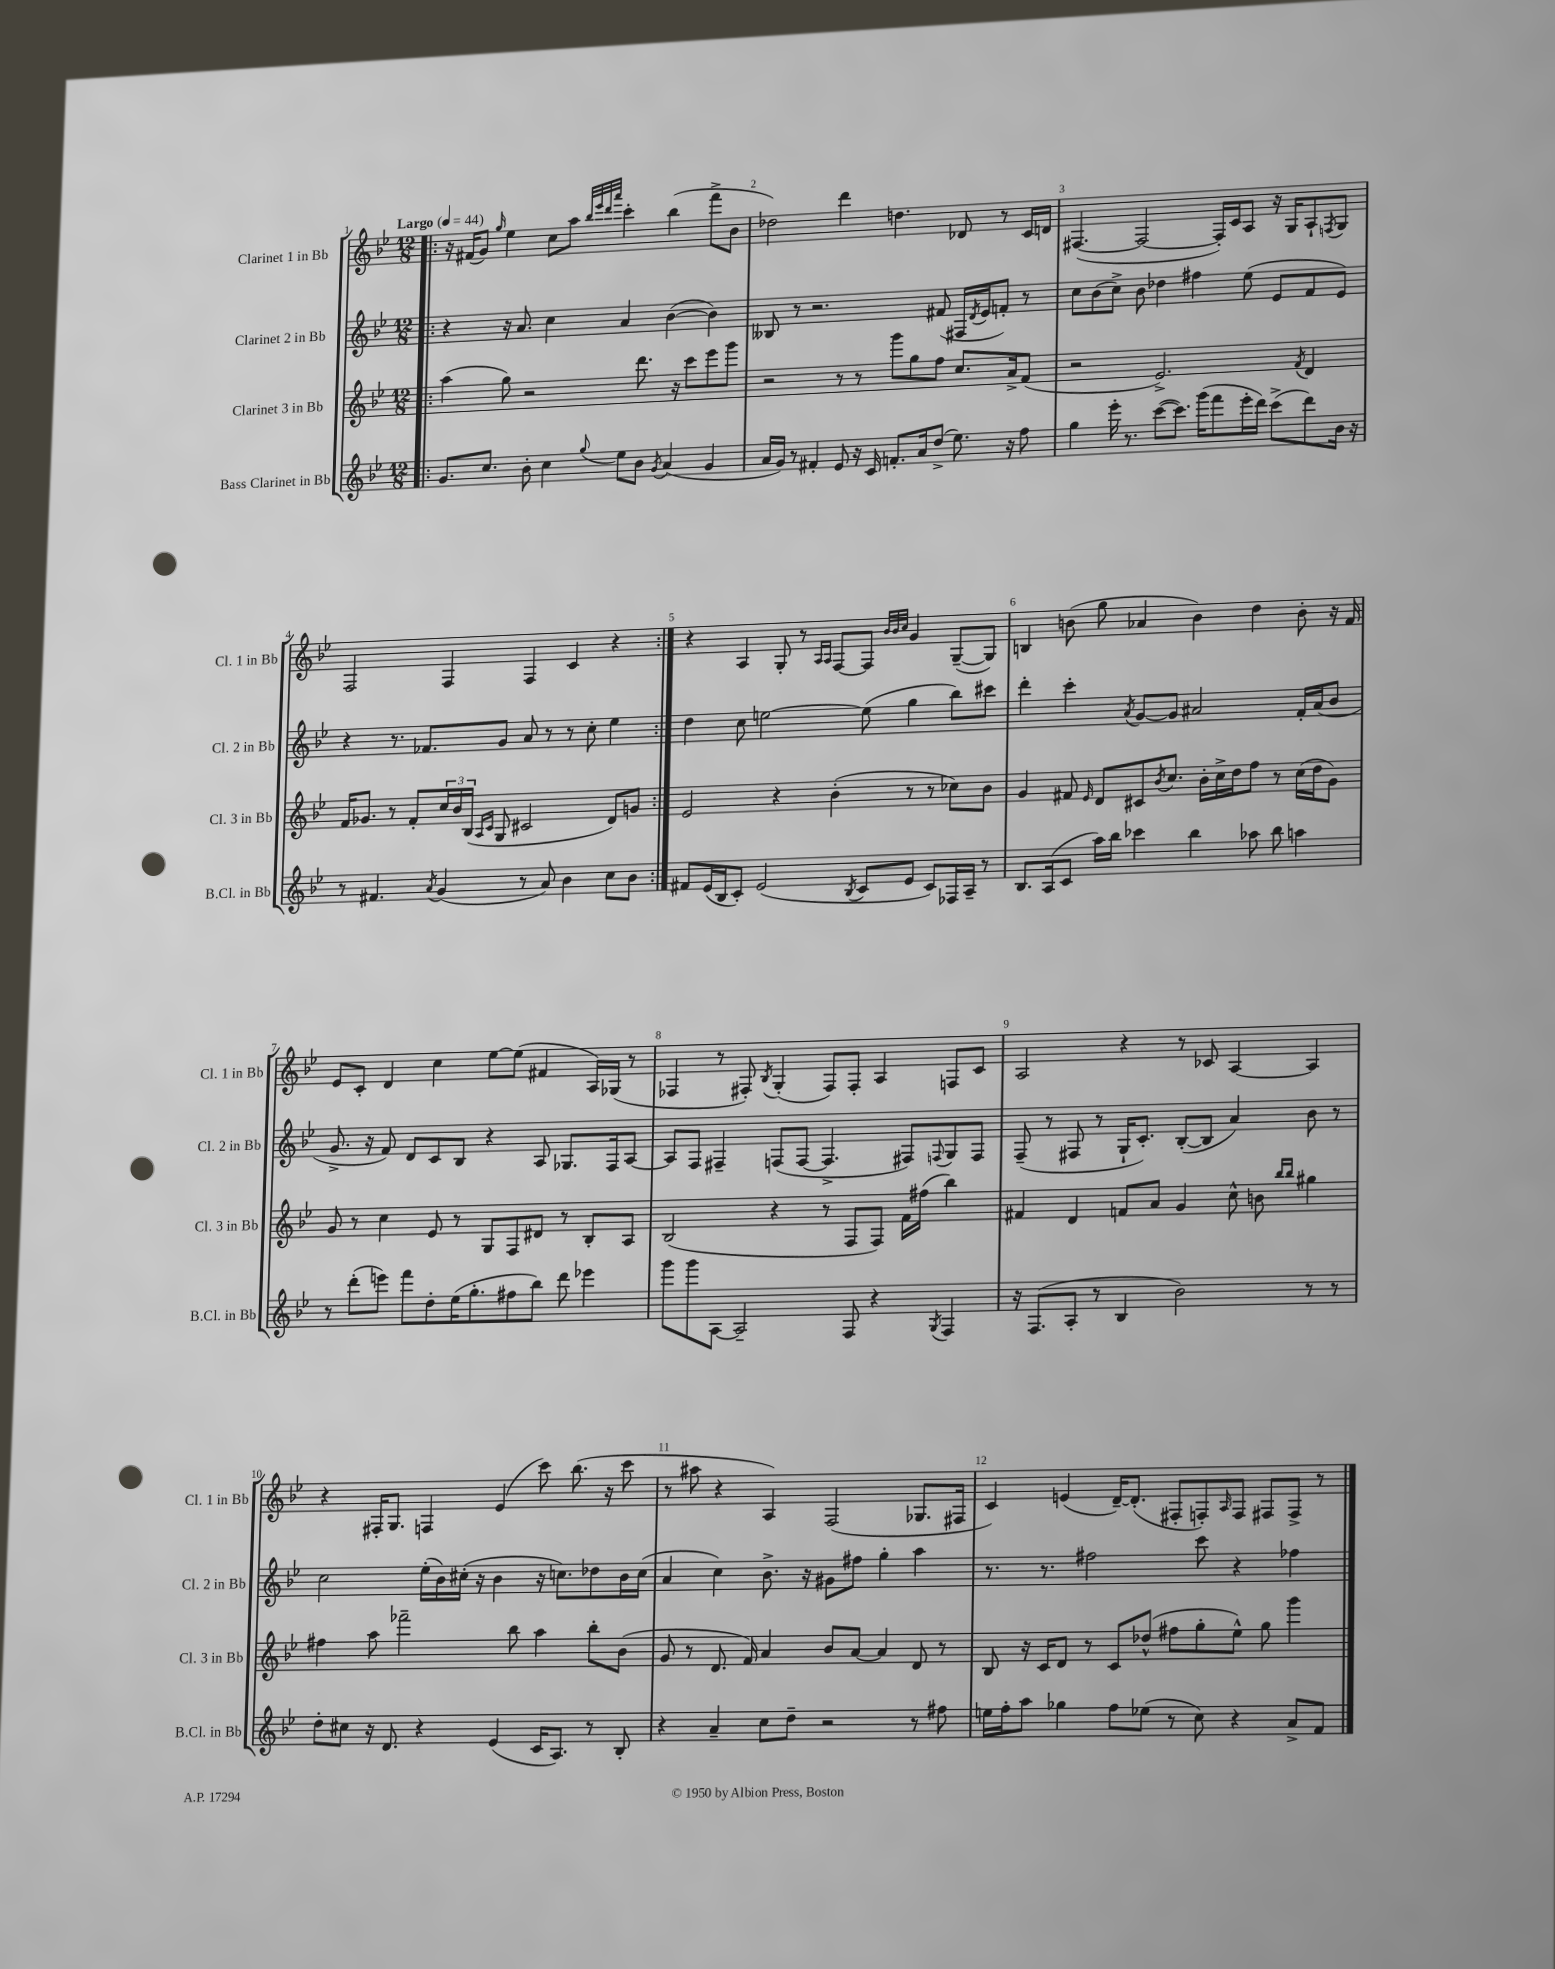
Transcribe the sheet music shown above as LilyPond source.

<<
\new StaffGroup <<
\new Staff = "s0" \with { instrumentName = "Clarinet 1 in Bb" shortInstrumentName = "Cl. 1 in Bb" } {
    \clef treble \key bes \major \numericTimeSignature \time 12/8 \tempo "Largo" 4 = 44
    \repeat volta 2 { \bar ".|:" r16 fis'16( g'8) \grace { g''16 } ees''4 c''8 a''8 \grace { bes''32 ees'''32 d'''32 a'''32 } c'''4-. bes''4( f'''8-> bes'8 |
    des''2) d'''4 d''4. des'8 r8 c'16 d'16 |
    fis4.~( fis2~ fis16-.) c'16 a8 r16 g16 a8-! \acciaccatura { f8 } g8 |
    f2 f4 f4 c'4 r4 | }
    r4 a4 g8-. r8 \grace { a16 a16 } f8~ f8 \grace { bes'32 bes'32 c''32 } g'4 g8~--( g8) |
    b4 b'8( g''8 aes'4 b'4) d''4 b'8-. r16 f'16 |
    ees'8 c'8-. d'4 c''4 ees''8~ ees''8( fis'4 a16) ges16( r8 |
    fes4 r8 fis8-.) \acciaccatura { bes8 } g4-.( fis8) fis8-. a4 f8 c'8 |
    a2 r4 r8 ces'8 a4~ a4 |
    r4 fis16-. g8. f4 ees'4( c'''8) bes''8.( r16 c'''8 |
    r8 ais''8 r4 a4) f2( ges8. fis16 |
    c'4) e'4( d'16~--) d'8.-.( fis8-. f8-.) \grace { a16 } f8 fis8 fis8-> r8 \bar "|." |
}
\new Staff = "s1" \with { instrumentName = "Clarinet 2 in Bb" shortInstrumentName = "Cl. 2 in Bb" } {
    \clef treble \key bes \major \numericTimeSignature \time 12/8
    \repeat volta 2 { \bar ".|:" r4 r16 a'8. c''4 a'4 bes'4~( bes'4) |
    beses8 r8 r2. fis'8( fis16 \acciaccatura { d'8 } ees'16 f'8-.) r8 |
    c''8 bes'8( c''8->) bes'8 des''4 fis''4 ees''8( ees'8 f'8 ees'8) |
    r4 r8. fes'8. g'8 a'8 r8 r8 c''8-. ees''4 | }
    d''4 c''8 e''2~ e''8( g''4 bes''8) cis'''8 |
    d'''4-. c'''4-. \acciaccatura { a'8 } g'8~ g'8 ais'2 f'16-. ais'16( bes'8 |
    g'8.-> r16 f'8) d'8 c'8 bes8 r4 a8 ges8. f16 a8~ |
    a8 f8 fis4-- f8( f8~ f4.-> fis8) \appoggiatura { f8 } g8 f8 |
    f8--( r8 fis8 r8 g16-! c'8.-.) bes8~-.( bes8 a'4) bes'8 r8 |
    c''2 ees''16-.( bes'16) cis''16-.( r16 bes'4 r16 c''8.) des''8 bes'16 c''16( |
    a'4 c''4) bes'8.-> r16 gis'8 fis''8 g''4-. a''4 |
    r8. r8. fis''2 c'''8 r4 fes''4 \bar "|." |
}
\new Staff = "s2" \with { instrumentName = "Clarinet 3 in Bb" shortInstrumentName = "Cl. 3 in Bb" } {
    \clef treble \key bes \major \numericTimeSignature \time 12/8
    \repeat volta 2 { \bar ".|:" a''4( g''8) r2 d'''8. r16 c'''8 ees'''8 g'''8 |
    r2 r8 r8 g'''8 g''8 f''8 c''8. a'16-> f'8( |
    r2 ees'2.->) \acciaccatura { f'8 } d'4 |
    f'16 ges'8. r8 f'8-. \tuplet 3/2 { c''16 bes'16 bes16( } \grace { a16 c'16 } g8 cis'2 d'8) g'8 | }
    ees'2 r4 bes'4-.( r8 r8 ces''8) bes'8 |
    g'4 fis'8 \grace { ees'16 } d'8 cis'8 \acciaccatura { bes'8 } c''8. bes'16-. c''16-> d''16 f''8 r8 c''16( d''16 g'8) |
    g'8 r8 c''4 ees'8 r8 g8 f8 dis'8 r8 bes8-. a8 |
    bes2( r4 r8 f8 f8) f'16 fis''16( bes''4) |
    fis'4 d'4 f'8 a'8 g'4 c''8-^ b'8 \grace { bes''16 bes''16 } gis''4 |
    fis''4 a''8 fes'''2-- bes''8 a''4 bes''8-. bes'8( |
    g'8 r8 d'8. f'16) a'4 bes'8 a'8~ a'4 d'8 r8 |
    bes8 r16 c'16 d'8 r8 c'8 des''8-^( fis''8 g''8-. ees''8-^) g''8 g'''4 \bar "|." |
}
\new Staff = "s3" \with { instrumentName = "Bass Clarinet in Bb" shortInstrumentName = "B.Cl. in Bb" } {
    \clef treble \key bes \major \numericTimeSignature \time 12/8
    \repeat volta 2 { \bar ".|:" g'8. c''8. bes'8-. c''4 \appoggiatura { g''8 } ees''8 bes'8 \acciaccatura { g'8 } a'4( g'4 |
    a'16 g'16) r8 fis'4-. ees'8 r16 c'16 f'8.-. a'16 d''8->( ees''8.) r16 f''8 |
    g''4 ees'''16-. r8. c'''8~( c'''8.) g'''16( f'''8 ees'''16-. d'''16) c'''8->( d'''8) bes'16 r16 |
    r8 fis'4. \acciaccatura { a'8 } g'4( r8 a'8) bes'4 c''8 bes'8 | }
    fis'8 ees'16( bes16 c'8-.) ees'2( \acciaccatura { bes8 } c'8 ees'8 c'8) fes16 a16-- r8 |
    bes8. a16( c'8 a''16) bes''16 ces'''4 bes''4 aes''8 bes''8 a''4 |
    r8 d'''8-.( e'''8) f'''8 d''8-. ees''16( g''8.-. fis''8 bes''8) d'''8 ees'''4 |
    g'''8 g'''8 a8~ a2-- f8 r4 \acciaccatura { g8 } f4 |
    r16 f8.( a8-. r8 bes4 bes'2) r8 r8 |
    d''8-. cis''8 r16 d'8. r4 ees'4( c'16 a8.) r8 bes8-. |
    r4 a'4-- c''8 d''8-- r2 r8 fis''8 |
    e''16 f''16-. a''8 ges''4 f''8 ees''8( r8 c''8) r4 a'8-> f'8 \bar "|." |
}
>>
>>
\layout { \context { \Score \override BarNumber.break-visibility = ##(#f #t #t) barNumberVisibility = #all-bar-numbers-visible } }
